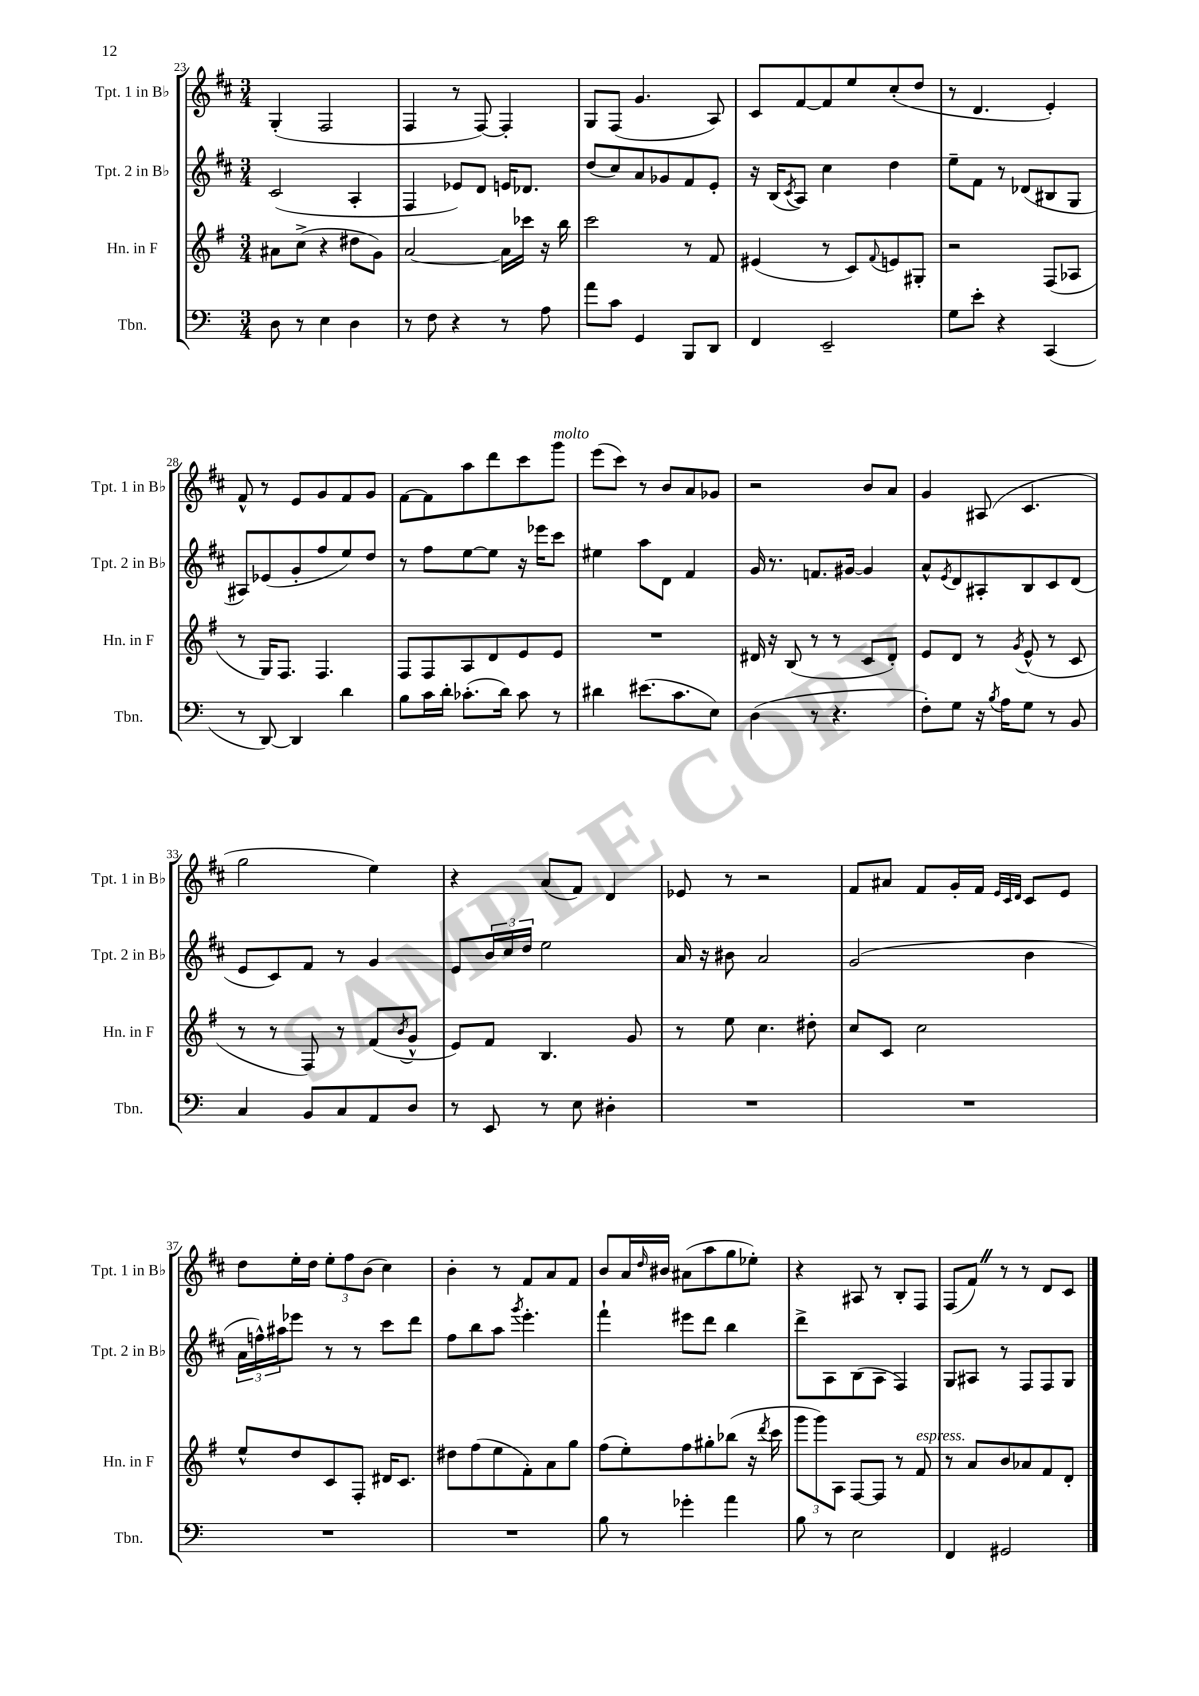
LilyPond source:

<<
\new StaffGroup <<
\new Staff = "s0" \with { instrumentName = "Tpt. 1 in Bb" shortInstrumentName = "Tpt. 1 in Bb" } {
    \clef treble \key d \major \numericTimeSignature \time 3/4
    g4-.( fis2 |
    fis4 r8 fis8~) fis4-. |
    g8 fis8( g'4. a8) |
    cis'8 fis'8~ fis'8 e''8 cis''8-.( d''8 |
    r8 d'4. e'4-.) |
    fis'8-^ r8 e'8 g'8 fis'8 g'8 |
    fis'8~ fis'8 a''8 d'''8 cis'''8 g'''8^\markup { \italic "molto" } |
    e'''8( cis'''8) r8 b'8 a'8 ges'8 |
    r2 b'8 a'8 |
    g'4 ais8( cis'4. |
    g''2 e''4) |
    r4 a'8( fis'8) d'4 |
    ees'8 r8 r2 |
    fis'8 ais'8 fis'8 g'16-. fis'16 \grace { e'32 cis'32 d'32 } cis'8 e'8 |
    d''8 e''16-. d''16 \tuplet 3/2 { e''8-. fis''8 b'8( } cis''4) |
    b'4-. r8 fis'8 a'8 fis'8 |
    b'8 a'16 \grace { d''16 } bis'16 ais'8( a''8 g''8 ees''8-.) |
    r4 ais8 r8 b8-. fis8 |
    fis8( fis'8) \once \override BreathingSign.text = \markup { \musicglyph "scripts.caesura.straight" } \breathe r8 r8 d'8 cis'8 \bar "|." |
}
\new Staff = "s1" \with { instrumentName = "Tpt. 2 in Bb" shortInstrumentName = "Tpt. 2 in Bb" } {
    \clef treble \key d \major \numericTimeSignature \time 3/4
    cis'2( a4-. |
    fis4 ees'8) d'8 e'16 des'8. |
    d''8( cis''8) a'8 ges'8 fis'8 e'8-. |
    r16 b16( \acciaccatura { cis'8 } a8) cis''4 d''4 |
    e''8-- fis'8 r8 des'8( bis8 g8 |
    ais8) ees'8( g'8-. fis''8 e''8) d''8 |
    r8 fis''8 e''8~ e''8 r16 ees'''16 cis'''8 |
    eis''4 a''8 d'8 fis'4 |
    g'16 r8. f'8. gis'16~ gis'4 |
    a'8-^ \acciaccatura { e'8 } d'8 ais8-. b8 cis'8 d'8( |
    e'8 cis'8) fis'8 r8 g'4 |
    e'8 \tuplet 3/2 { b'16 cis''16 d''16 } e''2 |
    a'16 r16 bis'8 a'2 |
    g'2( b'4 |
    \tuplet 3/2 { a'16 f''16-^) ais''16 } ees'''8 r8 r8 cis'''8 d'''8 |
    fis''8 b''8 a''8 \acciaccatura { g'''8 } e'''4.-. |
    fis'''4-! eis'''8 d'''8 b''4 |
    d'''8-> a8 b8( a8 fis4) |
    g8 ais8 r8 fis8 fis8 g8 \bar "|." |
}
\new Staff = "s2" \with { instrumentName = "Hn. in F" shortInstrumentName = "Hn. in F" } {
    \clef treble \key g \major \numericTimeSignature \time 3/4
    ais'8 c''8->( r4 dis''8 g'8) |
    a'2~ a'16 ces'''16 r16 b''16 |
    c'''2 r8 fis'8 |
    eis'4( r8 c'8) \appoggiatura { fis'8 } e'8 gis8-. |
    r2 fis8( aes8 |
    r8 g16) fis8. fis4. |
    fis8 fis8 a8 d'8 e'8 e'8 |
    R2. |
    dis'16 r16 b8( r8 r8 c'8 dis'8-.) |
    e'8 d'8 r8 \acciaccatura { g'8 } e'8-^( r8 c'8 |
    r8 r8 fis8) r8 fis'8( \acciaccatura { b'8 } g'8-^ |
    e'8) fis'8 b4. g'8 |
    r8 e''8 c''4. dis''8-. |
    c''8 c'8 c''2 |
    e''8-^ d''8 c'8 fis8-. dis'16 c'8. |
    dis''8 fis''8( e''8 fis'8-.) a'8 g''8 |
    fis''8( e''8-.) fis''8 gis''8-. bes''8( r16 \acciaccatura { d'''8 } c'''16 |
    \tuplet 3/2 { g'''8 g'''8) a8 } fis8~ fis8 r8 fis'8^\markup { \italic "espress." } |
    r8 a'8 b'8 aes'8 fis'8 d'8-. \bar "|." |
}
\new Staff = "s3" \with { instrumentName = "Tbn." shortInstrumentName = "Tbn." } {
    \clef bass \key c \major \numericTimeSignature \time 3/4
    d8 r8 e4 d4 |
    r8 f8 r4 r8 a8 |
    a'8 c'8 g,4 b,,8 d,8 |
    f,4 e,2-- |
    g8 e'8-. r4 c,4( |
    r8 d,8~) d,4 d'4 |
    b8 c'16 d'16-. ces'8.-.( d'16) ces'8 r8 |
    dis'4 eis'8.( c'8. e8) |
    d4( r8 r4. |
    f8-.) g8 r16 \acciaccatura { b8 } a16 g8 r8 b,8 |
    c4 b,8 c8 a,8 d8 |
    r8 e,8 r8 e8 dis4-. |
    R2. |
    R2. |
    R2. |
    R2. |
    b8 r8 ges'4-. a'4 |
    b8 r8 e2 |
    f,4 gis,2 \bar "|." |
}
>>
>>
\layout { \context { \Score currentBarNumber = #23 } }
